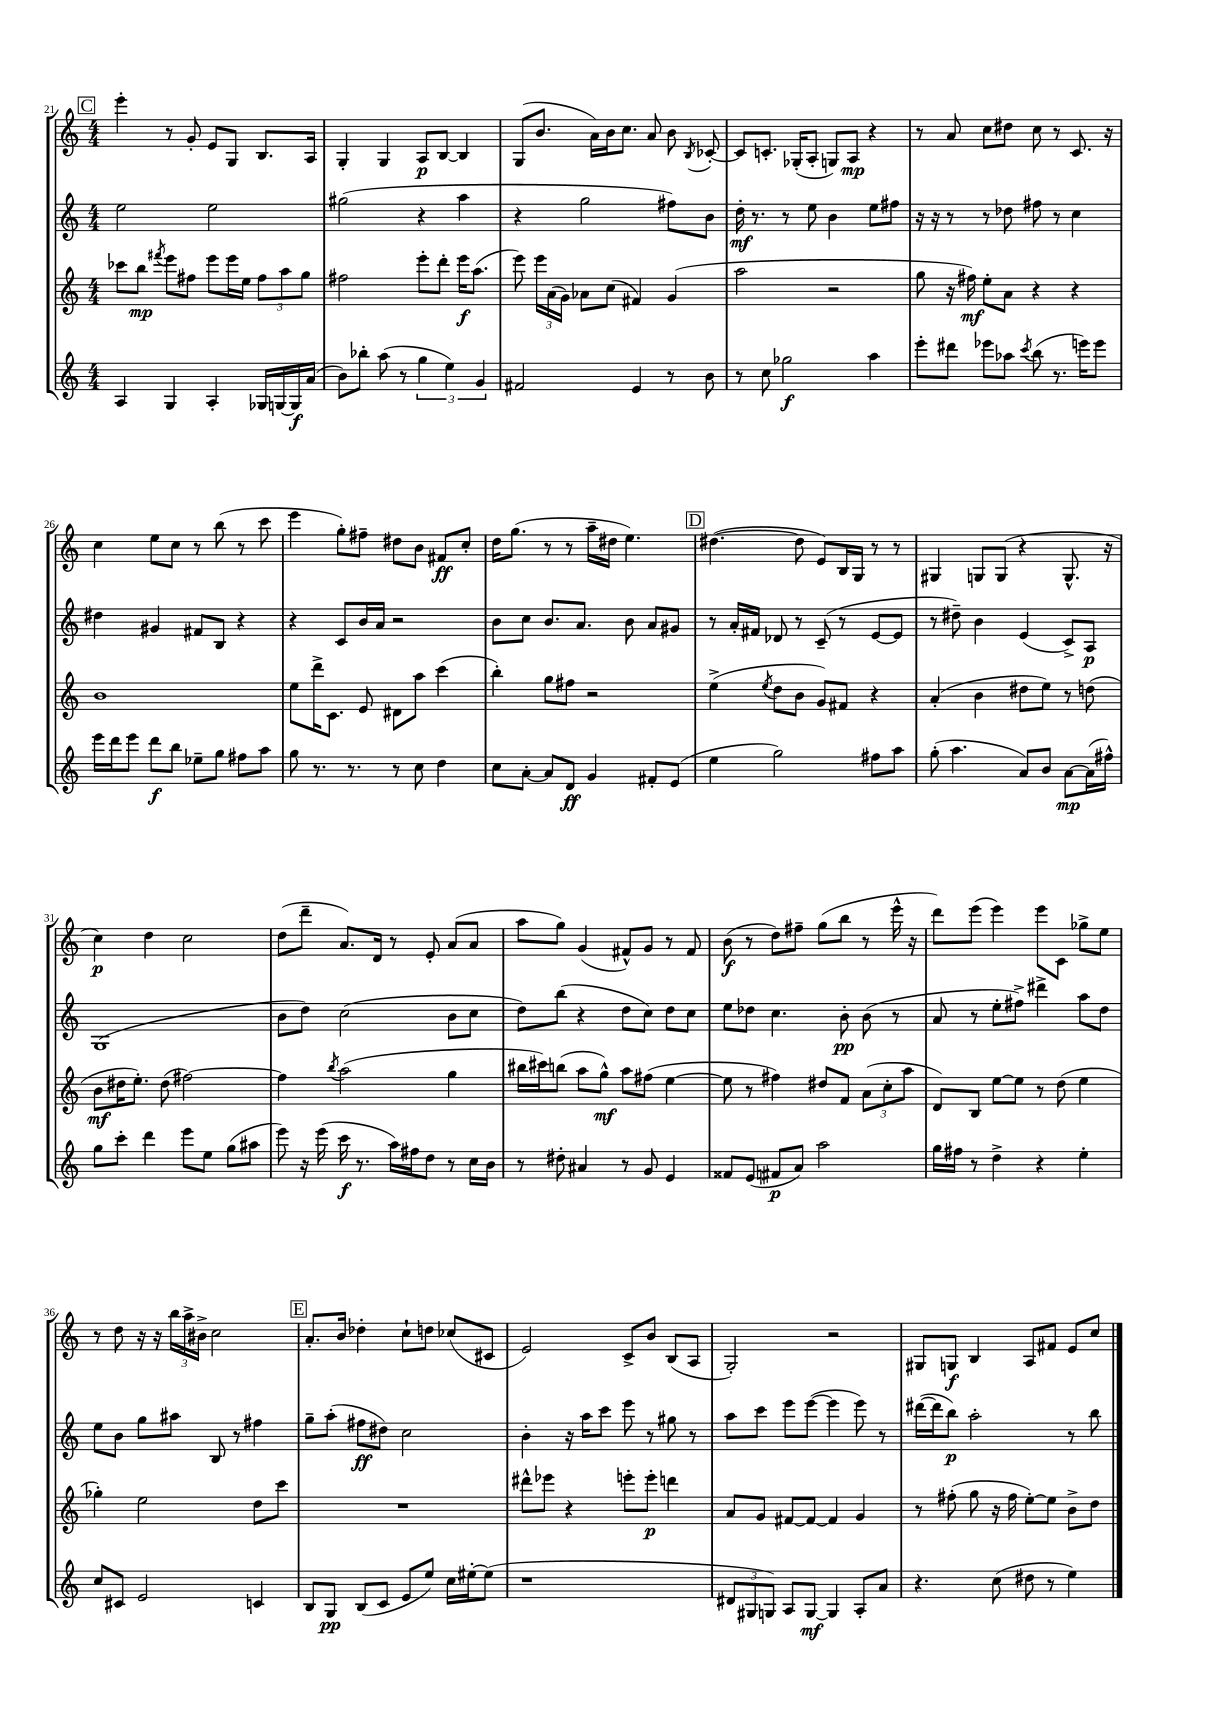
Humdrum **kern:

**kern	**kern	**kern	**kern
*staff4	*staff3	*staff2	*staff1
*clefG2	*clefG2	*clefG2	*clefG2
*k[]	*k[]	*k[]	*k[]
*M4/4	*M4/4	*M4/4	*M4/4
4A	8ccc-	2ee	4eee'
.	8bb	.	.
.	8qfff#	.	.
4G	8eee	.	8r
.	8ff#	.	8g'
4A'	8eee	2ee	8e
.	16eee	.	8G
.	16ee	.	.
16G-	12ff#	.	8.B
[16G	.	.	.
.	12aa	.	.
16G]	.	.	.
.	12gg	.	.
(16a	.	.	16A
=	=	=	=
8b)	2ff#	(2gg#	4G'
8bb-'	.	.	.
(8aa	.	.	4G
8r	.	.	.
6gg	8eee'	4r	8A
.	8ddd'	.	[8B
6ee)	.	.	.
.	16eee	4aa	4B]
.	(8.aa	.	.
6g	.	.	.
=	=	=	=
2f#	8eee)	4r	(8G
.	24eee	.	8.b
.	(24a	.	.
.	24g)	.	.
.	8a-	2gg	.
.	.	.	16a)
.	(8cc	.	16b
.	.	.	8.cc
4e	4f#)	.	.
.	.	.	8a
8r	(4g	8ff#)	8b
.	.	.	8qB
8b	.	8b	[8c-'
=	=	=	=
8r	2aa	16dd'	8c-]
.	.	8.r	.
8cc	.	.	8.c'
2gg-	.	8r	.
.	.	.	(16G-'
.	.	8ee	8A'
.	2r	4b	8G)
.	.	.	8A
4aa	.	8ee	4r
.	.	8ff#	.
=	=	=	=
8eee'	8gg	16r	8r
.	.	16r	.
8ddd#	16r	8r	8a
.	16ff#)	.	.
8eee-	8ee'	8r	8cc
8aa-	8a	8dd-	8dd#
8qccc	.	.	.
(8bb	4r	8ff#	8cc
8.r	.	8r	8r
.	4r	4cc	8.c
16eee)	.	.	.
8eee	.	.	.
.	.	.	16r
=	=	=	=
16eee	1b	4dd#	4cc
16ddd	.	.	.
8eee	.	.	.
8ddd	.	4g#	8ee
8bb	.	.	8cc
8ee-~	.	8f#	8r
8gg	.	8B	(8bb
8ff#	.	4r	8r
8aa	.	.	8ccc
=	=	=	=
8gg	8ee	4r	4eee
8.r	16ddd^	.	.
.	8.c	.	.
.	.	8c	8gg')
8.r	.	.	.
.	8e	16b	8ff#~
.	.	16a	.
8r	8d#	2r	8dd#
8cc	8aa	.	8b
4dd	(4ccc	.	8f#
.	.	.	8cc'
=	=	=	=
8cc	4bb')	8b	16dd
.	.	.	(8.gg
[8a'	.	8cc	.
8a]	8gg	8.b	8r
8d	8ff#	.	8r
.	.	8.a	.
4g	2r	.	16aa~
.	.	.	16dd#
.	.	8b	4.ee)
8f#'	.	8a	.
(8e	.	8g#	.
=	=	=	=
4ee	(4ee^	8r	([4.dd#
.	.	16a'	.
.	.	16f#	.
.	8qee	.	.
2gg)	8dd	8d-	.
.	8b	8r	8dd#]
.	8g)	(8c~	8e)
.	8f#	8r	16B
.	.	.	16G
8ff#	4r	[8e	8r
8aa	.	8e]	8r
=	=	=	=
(8gg'	(4a'	8r	4G#
4.aa	.	8dd#~)	.
.	4b	4b	8G
.	.	.	(8G
8a)	8dd#	(4e	4r
8b	8ee)	.	.
[8a	8r	8c^)	8.G^^
(16a]	(8dd	8A	.
16ff#^^)	.	.	16r
=	=	=	=
8gg	8b	(1G	4cc)
8ccc'	16dd#	.	.
.	8.ee')	.	.
4ddd	.	.	4dd
.	(8dd#	.	.
8eee	[2ff#)	.	2cc
8ee	.	.	.
(8gg	.	.	.
8aa#	.	.	.
=	=	=	=
8eee)	4ff#]	8b	(8dd
16r	.	8dd)	8ddd~
(16eee	.	.	.
.	8qbb	.	.
16ccc	(2aa	(2cc	8.a)
8.r	.	.	.
.	.	.	16d
16aa)	.	.	8r
16ff#	.	.	.
8dd	.	.	8e'
8r	4gg	8b	(8a
16cc	.	8cc	8a
16b	.	.	.
=	=	=	=
8r	16bb#	8dd)	8aa
.	16ccc#)	.	.
8dd#'	(8bb	(8bb	8gg)
4a#	8aa	4r	(4g
.	8gg^^)	.	.
8r	8aa	8dd	8f#^^)
8g	(8ff#	8cc)	8g
4e	[4ee	8dd	8r
.	.	8cc	8f#
=	=	=	=
8f##	8ee]	8ee	(8b
(8e	8r	8dd-	8r
8f#	4ff#)	4.cc	8dd)
8a)	.	.	8ff#~
2aa	8dd#	.	(8gg
.	8f	8b'	8bb
.	(12a	(8b	8r
.	12cc'	.	.
.	.	8r	16eee^^
.	12aa	.	.
.	.	.	16r
=	=	=	=
16gg	8d)	8a	8ddd)
16ff#	.	.	.
8r	8B	8r	(8eee
4dd^	[8ee	8ee'	4eee)
.	8ee]	8ff#^)	.
4r	8r	4ddd#^	8eee
.	(8dd	.	8c
4ee'	4ee	8aa	8gg-^
.	.	8dd	8ee
=	=	=	=
8cc	4gg-')	8ee	8r
8c#	.	8b	8dd
2e	2ee	8gg	16r
.	.	.	16r
.	.	8aa#	24bb
.	.	.	24aa^
.	.	.	24b#^
.	.	8B	2cc
.	.	8r	.
4c	8dd	4ff#	.
.	8ccc	.	.
=	=	=	=
8B	1r	8gg~	8.a'
8G	.	(8aa'	.
.	.	.	16b
(8B	.	8ff#	4dd-'
8c	.	8dd#)	.
8e	.	2cc	8cc`
8ee)	.	.	8dd
16cc	.	.	(8cc-
[16ee#'	.	.	.
(8ee#]	.	.	8c#
=	=	=	=
1r	8ddd#^^	4b'	2e)
.	8eee-	.	.
.	4r	16r	.
.	.	16aa	.
.	.	8ccc	.
.	8eee'	8eee	8c^
.	8eee'	8r	8b
.	4ddd	8gg#	(8B
.	.	8r	8A
=	=	=	=
12d#	8a	8aa	2G')
12G#	.	.	.
.	8g	8ccc	.
12G)	.	.	.
8A	[8f#	8eee	.
[8G	8f#_	([8eee	.
4G]	4f#]	4eee]	2r
8A'	4g	8eee)	.
8a	.	8r	.
=	=	=	=
4.r	8r	([16ddd#	8G#
.	.	16ddd#]	.
.	(8ff#'	8bb)	8G
.	8gg	2aa'	4B
(8cc	16r	.	.
.	16ff#	.	.
8dd#	[8ee')	.	8A
8r	8ee]	.	8f#
4ee)	8b^	8r	8e
.	8dd	8bb	8cc
==	==	==	==
*-	*-	*-	*-
